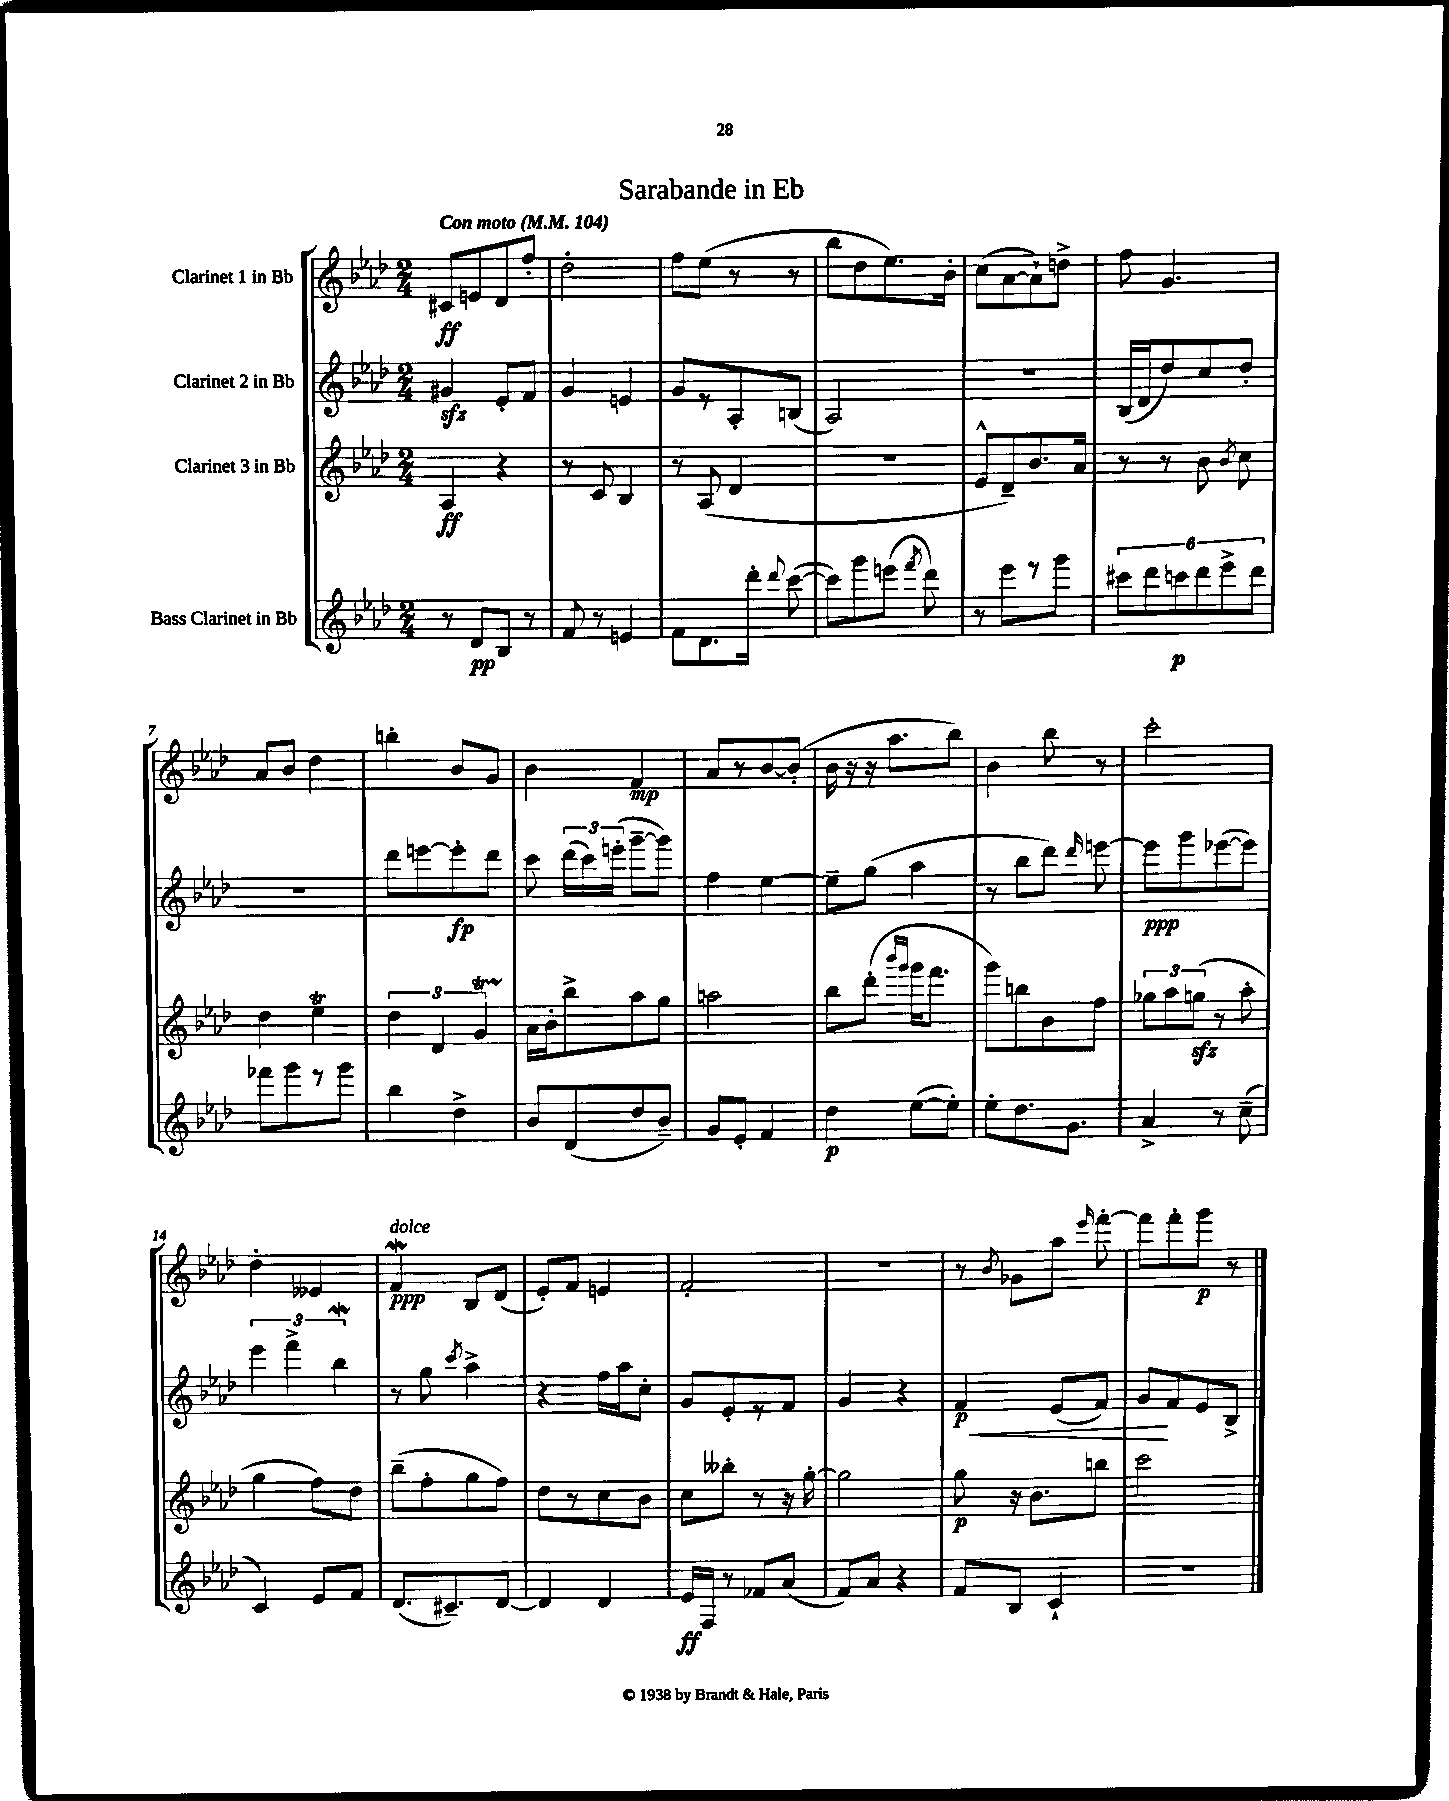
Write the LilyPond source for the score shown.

\header { title = "Sarabande in Eb" }
<<
\new StaffGroup <<
\new Staff = "s0" \with { instrumentName = "Clarinet 1 in Bb" } {
    \clef treble \key aes \major \numericTimeSignature \time 2/4 \tempo "Con moto" 4 = 104
    \autoBeamOff cis'8[\ff e'8 des'8 f''8]-. |
    des''2-. |
    f''8[ ees''8]( r8 r8 |
    bes''8[ des''8 ees''8.) bes'16]-. |
    c''8[( aes'8~ aes'8-!) d''8]-> |
    f''8 g'4. |
    aes'8[ bes'8] des''4 |
    b''4-. bes'8[ g'8] |
    bes'4 f'4\mp |
    aes'8[ r8 bes'8~ bes'8]-.( |
    bes'16 r16 r16 aes''8.[ bes''8]) |
    bes'4 bes''8 r8 |
    c'''2-. |
    des''4-. eeses'4 |
    f'4\mordent\ppp^\markup { \italic "dolce" } bes8[ des'8]( |
    ees'8[-.) f'8] e'4 |
    f'2-. |
    r2 |
    r8 \acciaccatura { bes'8 } ges'8[ aes''8] \grace { ees'''16 } f'''8~-. |
    f'''8[ f'''8-. g'''8]\p r8 \bar "|." |
}
\new Staff = "s1" \with { instrumentName = "Clarinet 2 in Bb" } {
    \clef treble \key aes \major \numericTimeSignature \time 2/4
    \autoBeamOff gis'4\sfz ees'8[-. f'8] |
    g'4 e'4 |
    g'8[ r8 aes8-. b8]( |
    aes2) |
    r2 |
    bes16[( des'16 des''8) c''8 des''8]-. |
    R2 |
    des'''8[ e'''8~ e'''8-.\fp des'''8] |
    c'''8 \tuplet 3/2 { des'''16[( c'''16) e'''16]-.( } g'''8[~-- g'''8]) |
    f''4 ees''4~ |
    ees''8[-- g''8]( aes''4 |
    r8 bes''8[ des'''8]) \grace { des'''16 } e'''8~ |
    e'''8[\ppp g'''8 ees'''8~( ees'''8]) |
    \tuplet 3/2 { ees'''4 f'''4-> bes''4\mordent } |
    r8 g''8 \acciaccatura { c'''8 } aes''4-> |
    r4 f''16[ aes''16 c''8]-. |
    g'8[ ees'8-. r8 f'8] |
    g'4 r4 |
    f'4\p\< ees'8[( f'8]) |
    g'8[\! f'8 ees'8 bes8]-> \bar "|." |
}
\new Staff = "s2" \with { instrumentName = "Clarinet 3 in Bb" } {
    \clef treble \key aes \major \numericTimeSignature \time 2/4
    \autoBeamOff aes4\ff r4 |
    r8 c'8 bes4 |
    r8 aes8( des'4 |
    r2 |
    ees'8[-^ des'8--) bes'8. aes'16] |
    r8 r8 bes'8 \acciaccatura { bes'8 } c''8 |
    des''4 ees''4\trill |
    \tuplet 3/2 { des''4 des'4 g'4\startTrillSpan } |
    aes'16[\stopTrillSpan bes'16-. bes''8-> aes''8 g''8] |
    a''2 |
    bes''8[ des'''8]-.( \grace { bes'''16[ g'''16] } g'''16[ f'''8.] |
    g'''8[) b''8 bes'8 f''8] |
    \tuplet 3/2 { ges''8[ aes''8 g''8]\sfz( } r8 aes''8-. |
    g''4 f''8[) des''8] |
    bes''8[--( f''8-. g''8 f''8]) |
    des''8[ r8 c''8 bes'8] |
    c''8[ beses''8]-. r8 r16 g''16~-. |
    g''2 |
    g''8\p r16 bes'8.[ b''8] |
    c'''2 \bar "|." |
}
\new Staff = "s3" \with { instrumentName = "Bass Clarinet in Bb" } {
    \clef treble \key aes \major \numericTimeSignature \time 2/4
    \autoBeamOff r8 des'8[\pp bes8] r8 |
    f'8 r8 e'4 |
    f'8[ des'8. des'''16]-. \appoggiatura { des'''8 } c'''8~( |
    c'''8[) g'''8 e'''8]( \acciaccatura { f'''8 } des'''8) |
    r8 ees'''8[ r8 g'''8] |
    \tuplet 6/4 { cis'''8[ des'''8 c'''8\p des'''8 ees'''8-> des'''8] } |
    fes'''8[ g'''8 r8 g'''8] |
    bes''4 des''4-> |
    bes'8[ des'8( des''8 bes'8]--) |
    g'8[ ees'8]-. f'4 |
    des''4\p ees''8[~( ees''8]-.) |
    ees''8[-. des''8. g'8.] |
    aes'4-> r8 c''8--( |
    c'4) ees'8[ f'8] |
    des'8.[( cis'8.--) des'8]~ |
    des'4 des'4 |
    ees'16[\ff f16] r8 fes'8[ aes'8]( |
    f'8[) aes'8] r4 |
    f'8[ bes8] c'4-! |
    R2 \bar "|." |
}
>>
>>
